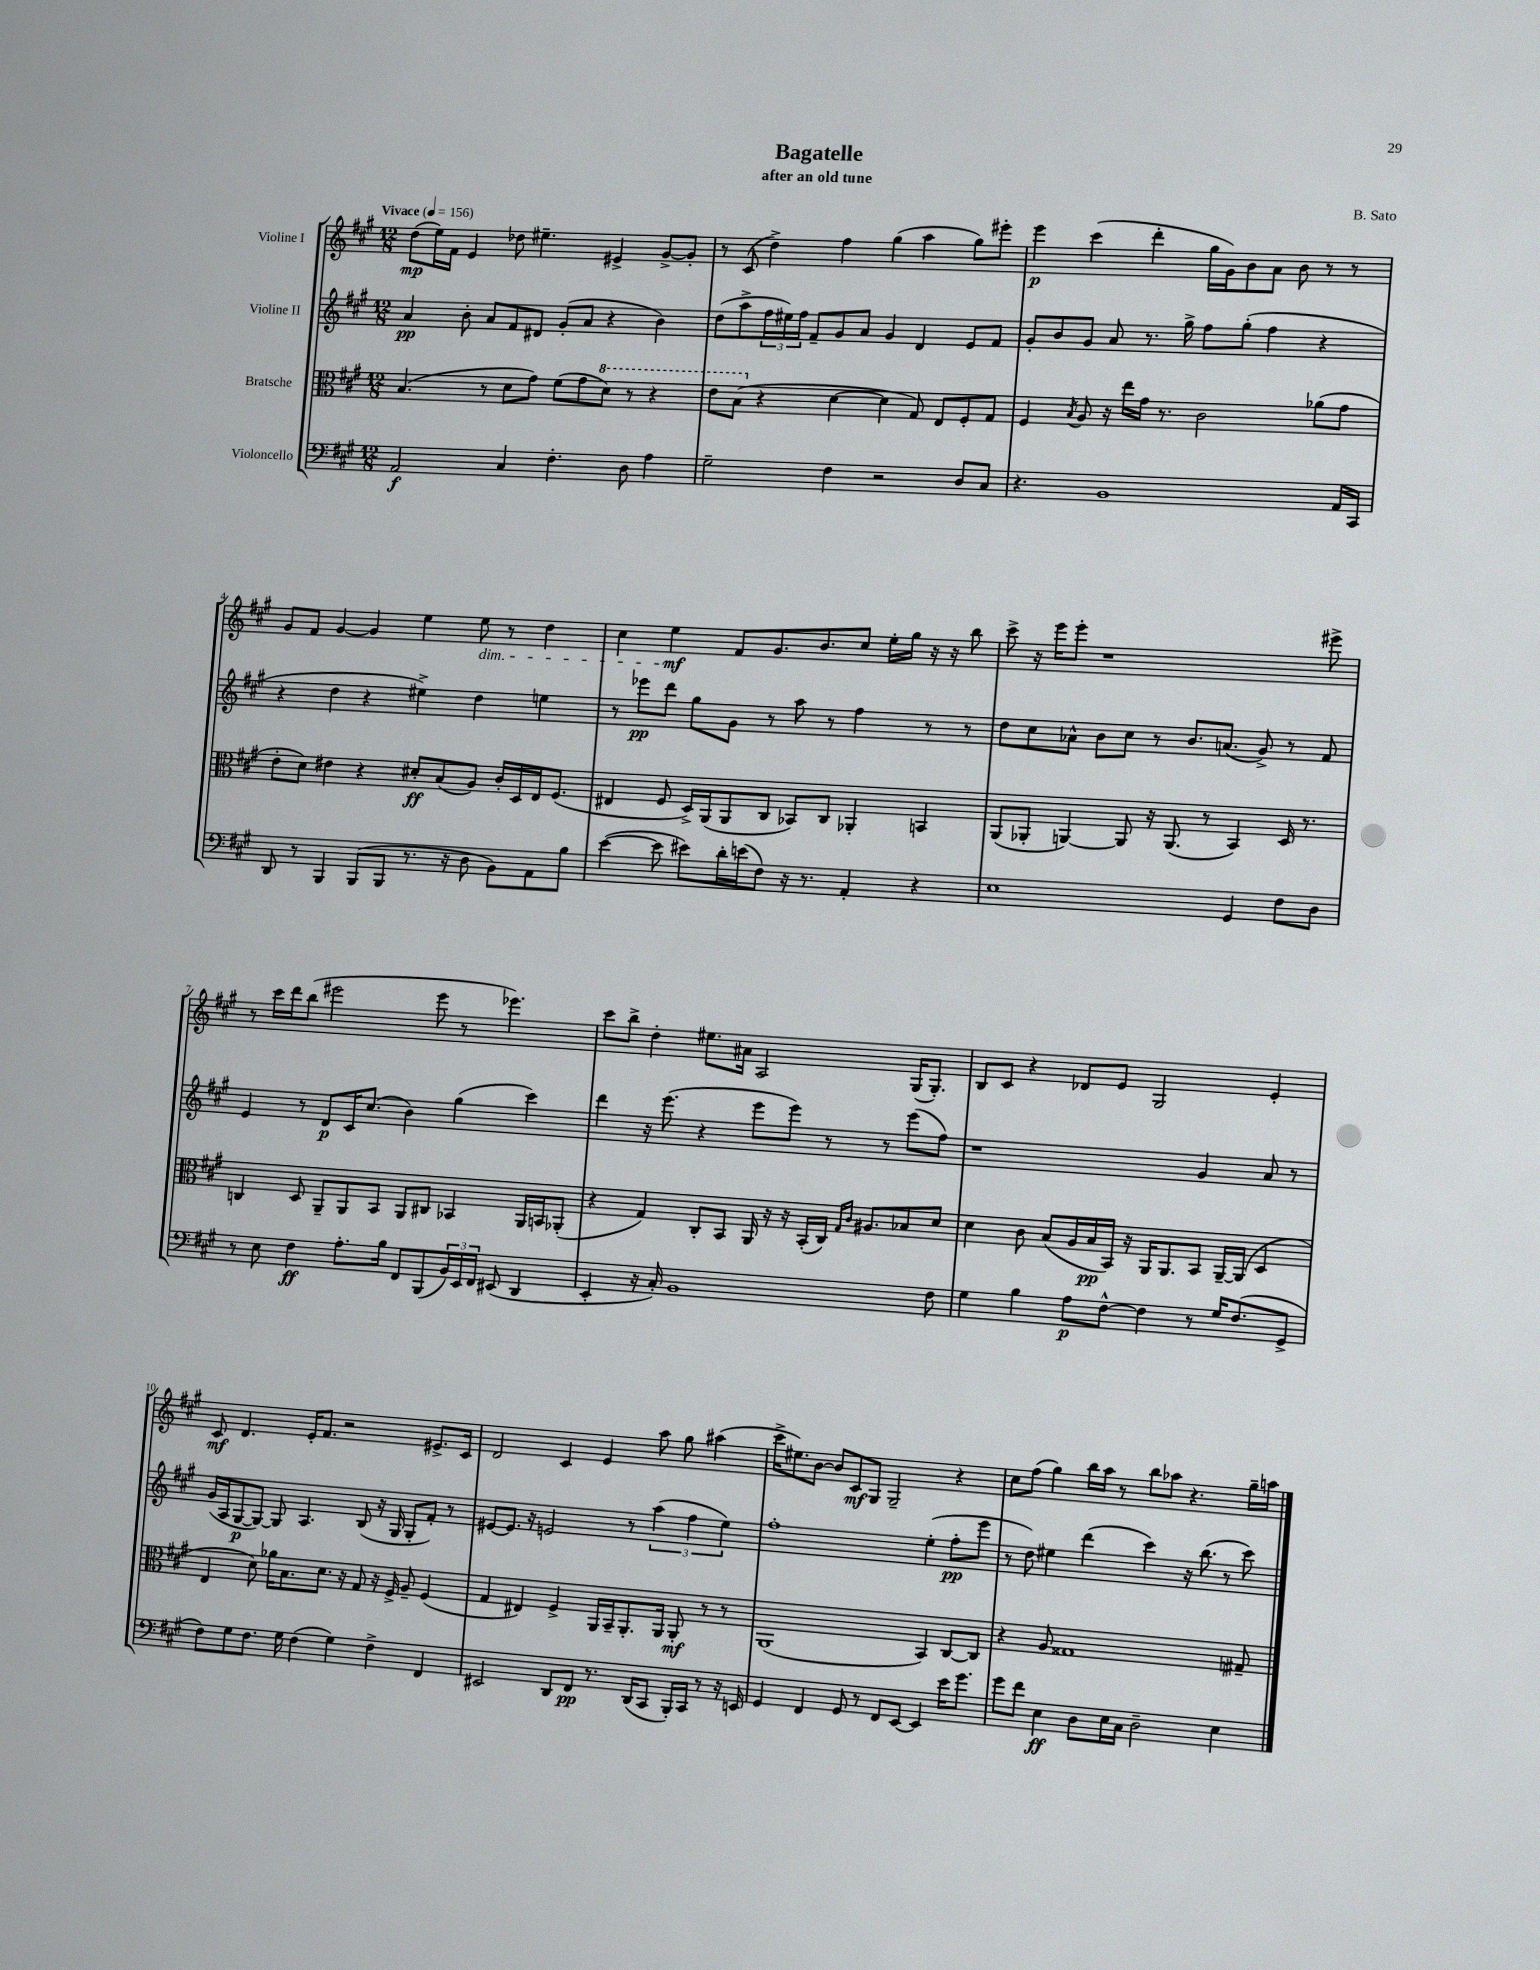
\header { title = "Bagatelle" composer = "B. Sato" subtitle = "after an old tune" }
<<
\new StaffGroup <<
\new Staff = "s0" \with { instrumentName = "Violine I" } {
    \clef treble \key a \major \numericTimeSignature \time 12/8 \tempo "Vivace" 4 = 156
    d''8\mp( e''16) fis'16 e'4 des''8 eis''4.-- eis'4-> gis'8~-> gis'8-. |
    r8 cis'8( d''4->) fis''4 gis''4( a''4 gis''8) eis'''8-. |
    e'''4\p cis'''4( d'''4-. gis''16 gis'16) b'8 a'8 b'8 r8 r8 |
    gis'8 fis'8 gis'4~ gis'4 e''4 e''8\dim r8 d''4 |
    cis''4 e''4\mf\! fis'8 gis'8. b'8. cis''8 e''16-. gis''16 r16 r16 b''8 |
    cis'''8-> r16 e'''16 e'''8-. r1 eis'''8-> |
    r8 cis'''16 d'''16 b''8( eis'''2 eis'''8 r8 ees'''4.) |
    cis'''8 b''8-> d''4-. eis''8. ais'16 a2 gis16( gis8.-.) |
    b8 cis'8 r4 des'8 e'8 gis2 e'4-. |
    cis'8\mf d'4. e'16-. fis'8. r2 eis'8.-> cis'16 |
    d'2 cis'4 e'4 a''8 gis''8 ais''4( |
    cis'''16-> eis''8.) b'8~ b'8 cis'8\mf gis8 gis2-- r4 |
    cis''8 fis''8( gis''4) b''16 a''16 r8 b''8 aes''8 r4. gis''16-- a''16 \bar "|." |
}
\new Staff = "s1" \with { instrumentName = "Violine II" } {
    \clef treble \key a \major \numericTimeSignature \time 12/8
    a'4\pp b'8-. a'8 fis'8 dis'8 gis'8-.( a'8 r4 b'4) |
    d''8( a''8-> \tuplet 3/2 { fis''16 eis''16) fis''16 } fis'8-- gis'8 a'8 gis'4 d'4 e'8 fis'8 |
    gis'8-. b'8 gis'8 a'8 r8. gis''16-> fis''8 gis''8-.( fis''4 r4 |
    r4 d''4 r4 eis''4->) d''4 e''4 |
    r8 ees'''8\pp d'''8 gis''8 gis'8 r8 a''8 r8 fis''4 r8 r8 |
    d''8 cis''8 aes'8-^ b'8 cis''8 r8 b'8. a'8.( gis'8->) r8 fis'8 |
    e'4 r8 d'8\p cis'16 cis''8.( b'4) gis''4( cis'''4) |
    d'''4 r16 e'''8.( r4 e'''8 e'''8) r8 r8 e'''8( fis''8) |
    r1 gis'4 a'8 r8 |
    gis'16( a16 gis8~\p gis8~) gis8 a4. b8( r16 gis16 gis8-. fis'8-.) r8 |
    eis'8~ eis'8. r16 e'2 r8 \tuplet 3/2 { a''4( fis''4 e''4) } |
    fis''1-. e''4-.( fis''8-.\pp e'''8 |
    r8 d''8) eis''4 d'''4( cis'''4) r16 b''8.( r8 cis'''8) \bar "|." |
}
\new Staff = "s2" \with { instrumentName = "Bratsche" } {
    \clef alto \key a \major \numericTimeSignature \time 12/8
    b4.( r8 d'8 gis'8) fis'8( gis'8 \ottava #1 d''8) r8 r4 |
    e''8 b'8( \ottava #0 r4 d'4~ d'4 gis8) e8 fis8-. gis8 |
    fis4 \acciaccatura { b8 } a8 r16 e''16 gis'16 r8. cis'2 aes'8( gis'8 |
    e'8-. d'8) eis'4 r4 dis'8-.\ff b8( a8) cis'16-. d16 e16 fis8.( |
    eis4 fis8 d16->) a,16( a,8 cis8 bes,8) cis8 aes,4-. b,4 |
    a,8( aes,8-. a,4~) a,8 r16 a,8.( r8 b,4) d16 r8. |
    c4 d8 a,8-- a,8 b,8 a,8 cis8 bes,4 a,16 b,16 aes,8-.( |
    r4 gis4) cis8-. b,8 a,16 r16 r16 b,16-.( cis16) \grace { gis16 cis'16 } ais8. bes8 d'8 |
    d'4 cis'8 b8( a16 b16\pp b,16) r16 a,16 a,8. b,8 a,16~-- a,16( d4 |
    e4 d'8) aes'16 b8. d'8. r16 gis8 r16 fis16-> a8-- fis4( |
    gis4 eis4) fis4-> a,16 b,16-- a,8.-. a,16 a,8-.\mf r8 r8 |
    a,1( b,4) cis8~ cis8 |
    r4 a8 gisis1 gis8-- \bar "|." |
}
\new Staff = "s3" \with { instrumentName = "Violoncello" } {
    \clef bass \key a \major \numericTimeSignature \time 12/8
    a,2\f cis4 fis4.-. d8 a4 |
    gis2-- fis4 r2 d8 cis8 |
    r4. b,1 a,16 cis,16 |
    d,8 r8 b,,4 b,,8( b,,8 r8. r16 d8 b,8) a,8 b8 |
    e'4~( e'8 eis'8) d'16-. e'16( fis8) r16 r8. a,4-. r4 |
    e1 gis,4 fis8 d8 |
    r8 e8 fis4\ff a8.-. b16 fis,8 b,,8( \tuplet 3/2 { b,16) e,16 fis,16 } eis,8( d,4 |
    e,4-. r16 cis16-.) b,1 fis8 |
    gis4 b4 a8\p fis8~-^ fis4 r8 gis16 fis8.( gis,8-> |
    fis8) gis8 fis8. gis16 fis4( gis4) fis4-> fis,4 |
    eis,2 d,8 fis,8\pp r8. d,16( cis,8 b,,16-.) cis,16 r8 r16 e,16 |
    gis,4 fis,4 gis,8 r8 fis,8 e,8~ e,4 e'16 gis'8. |
    gis'8 fis'8 e4\ff d8 e16 cis16 d2-- e4 \bar "|." |
}
>>
>>
